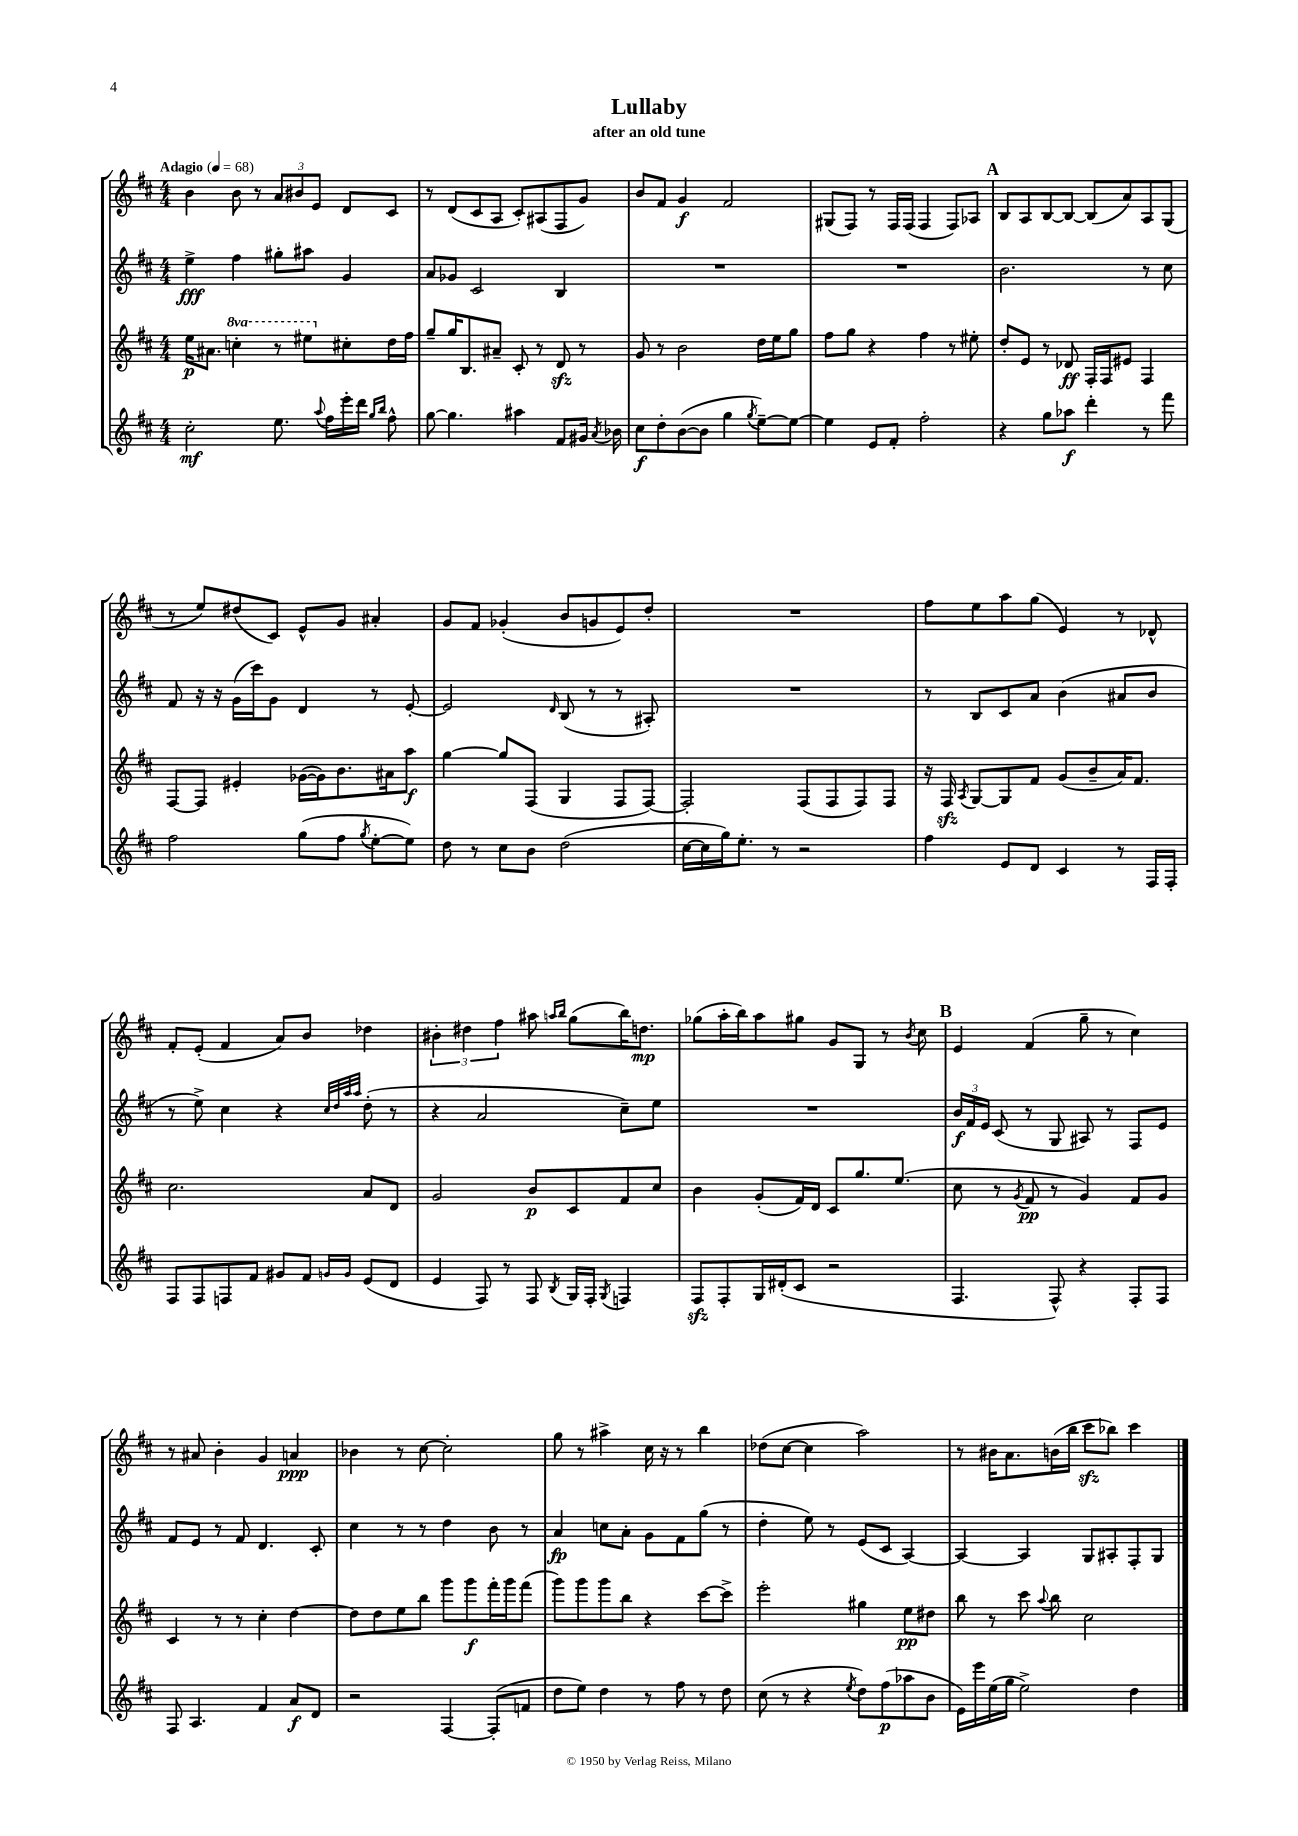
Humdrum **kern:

**kern	**kern	**kern	**kern
*staff4	*staff3	*staff2	*staff1
*clefG2	*clefG2	*clefG2	*clefG2
*k[f#c#]	*k[f#c#]	*k[f#c#]	*k[f#c#]
*M4/4	*M4/4	*M4/4	*M4/4
*MM68	*MM68	*MM68	*MM68
2cc#'	16ee	4ee^	4b
.	8.a#	.	.
.	4ccc'	4ff#	8b
.	.	.	8r
8.ee	8r	8gg#'	12a
.	.	.	12b#
.	8eee#	8aa#	.
.	.	.	12e
8qqaa	.	.	.
16ff#	.	.	.
16eee'	8cc#'	4g	8d
16ddd	.	.	.
16qqgg	.	.	.
16qqbb	.	.	.
8ff#^^	16dd	.	8c#
.	16ff#	.	.
=	=	=	=
[8gg	8gg~	8a	8r
4.gg]	16gg	8g-	(8d
.	8.B	.	.
.	.	2c#	8c#
.	8a#~	.	8A
4aa#	8c#'	.	8c#')
.	8r	.	(8A#
8f#	8d	4B	8F#
16g#	8r	.	8g)
8qa	.	.	.
16b-	.	.	.
=	=	=	=
8cc#	8g	1r	8b
8dd'	8r	.	8f#
([8b	2b	.	4g
8b]	.	.	.
4gg	.	.	2f#
8qgg	.	.	.
[8ee~)	16dd	.	.
.	16ee	.	.
8ee_	8gg	.	.
=	=	=	=
4ee]	8ff#	1r	(8G#
.	8gg	.	8F#)
8e	4r	.	8r
8f#'	.	.	16F#
.	.	.	(16F#
2ff#'	4ff#	.	4F#
.	8r	.	8F#)
.	8ee#'	.	8A-
=	=	=	=
4r	8dd'	2.b	8B
.	8e	.	8A
8gg	8r	.	[8B
8aa-	8d-	.	8B_
4ddd'	16F#'	.	(8B]
.	16F#	.	.
.	8e#	.	8a)
8r	4F#	8r	8A
8fff#	.	8cc#	(8G
=	=	=	=
2ff#	[8F#	8f#	8r
.	8F#]	16r	8ee)
.	.	16r	.
.	4e#'	(16g	(8dd#
.	.	16ccc#)	.
.	.	8g	8c#)
(8gg	([16g-	4d	8e^^
.	16g-])	.	.
8ff#	8.b	.	8g
8qgg	.	.	.
[8ee'	.	8r	4a#'
.	16a#	.	.
8ee])	8aa	[8e'	.
=	=	=	=
8dd	[4gg	2e]	8g
8r	.	.	8f#
8cc#	8gg]	.	(4g-'
8b	(8F#	.	.
.	.	16qqd	.
(2dd	4G	(8B	8b
.	.	8r	8g
.	8F#	8r	8e)
.	[8F#)	8A#')	8dd'
=	=	=	=
[16cc#	2F#']	1r	1r
16cc#]	.	.	.
16gg)	.	.	.
8.ee'	.	.	.
8r	.	.	.
2r	(8F#	.	.
.	8F#	.	.
.	8F#)	.	.
.	8F#	.	.
=	=	=	=
4ff#	16r	8r	8ff#
.	16F#	.	.
.	8qA	.	.
.	[8G	8B	8ee
8e	8G]	8c#	8aa
8d	8f#	8a	(8gg
4c#	(8g	(4b	4e)
.	8b~	.	.
8r	16a)	8a#	8r
.	8.f#	.	.
16F#	.	8b	8d-^^
16F#'	.	.	.
=	=	=	=
8F#	2.cc#	8r	8f#'
8F#	.	8ee^)	(8e'
8F	.	4cc#	4f#
8f#	.	.	.
8g#	.	4r	8a)
8f#	.	.	8b
.	.	32qqcc#	.
.	.	32qqdd	.
16qqg	.	32qqaa	.
16qqg	.	32qqaa	.
(8e	8a	(8dd'	4dd-
8d	8d	8r	.
=	=	=	=
4e	2g	4r	6b#'
.	.	.	6dd#
8F#)	.	2a	.
.	.	.	6ff#
8r	.	.	.
8F#	8b	.	8aa#
.	.	.	16qqaa
8qB	.	.	16qqbb
16G	8c#	.	(8gg
16F#'	.	.	.
8qG	.	.	.
4F	8f#	8cc#~)	16bb)
.	.	.	8.dd
.	8cc#	8ee	.
=	=	=	=
8F#	4b	1r	(8gg-
8F#'	.	.	16aa'
.	.	.	16bb)
16G	(8g'	.	8aa
(16d#'	.	.	.
8c#	16f#)	.	8gg#
.	16d	.	.
2r	8c#	.	8g
.	8.gg	.	8G
.	.	.	8r
.	(8.ee	.	.
.	.	.	8qb
.	.	.	8cc#
=	=	=	=
4.F#	8cc#	24b	4e
.	.	24f#	.
.	.	24e	.
.	8r	(8c#	.
.	8qg	.	.
.	8f#	8r	(4f#
8F#^^)	8r	8G	.
4r	4g)	8A#)	8gg~
.	.	8r	8r
8F#'	8f#	8F#	4cc#)
8F#	8g	8e	.
=	=	=	=
8F#	4c#	8f#	8r
4.A	.	8e	8a#
.	8r	8r	4b'
.	8r	8f#	.
4f#	4cc#'	4.d	4g
8a	[4dd	.	4a
8d	.	8c#'	.
=	=	=	=
2r	8dd]	4cc#	4b-
.	8dd	.	.
.	8ee	8r	8r
.	8bb	8r	[8cc#
[4F#	8ggg	4dd	2cc#']
.	8ggg	.	.
(8F#']	16fff#'	8b	.
.	16ggg	.	.
8f	(8fff#	8r	.
=	=	=	=
8dd	8ggg)	4a	8gg
8ee)	8ggg	.	8r
4dd	8ggg	8cc	4aa#^
.	8bb	8a'	.
8r	4r	8g	16cc#
.	.	.	16r
8ff#	.	8f#	8r
8r	[8ccc#	(8gg	4bb
8dd	8ccc#^]	8r	.
=	=	=	=
(8cc#	2eee'	4dd'	(8dd-
8r	.	.	[8cc#
4r	.	8ee)	4cc#]
.	.	8r	.
8qee	.	.	.
8dd)	4gg#	(8e	2aa)
(8ff#	.	8c#	.
8aa-	8ee	[4A)	.
8b	8dd#	.	.
=	=	=	=
16e)	8bb	4A_	8r
16eee	.	.	.
(16ee	8r	.	16b#
16gg	.	.	8.a
2ee^)	8ccc#	4A]	.
.	8qqaa	.	.
.	8bb	.	(16b
.	.	.	16bb
.	2cc#	8G	8ccc#
.	.	8A#'	8bb-)
4dd	.	8F#'	4ccc#
.	.	8G	.
==	==	==	==
*-	*-	*-	*-
